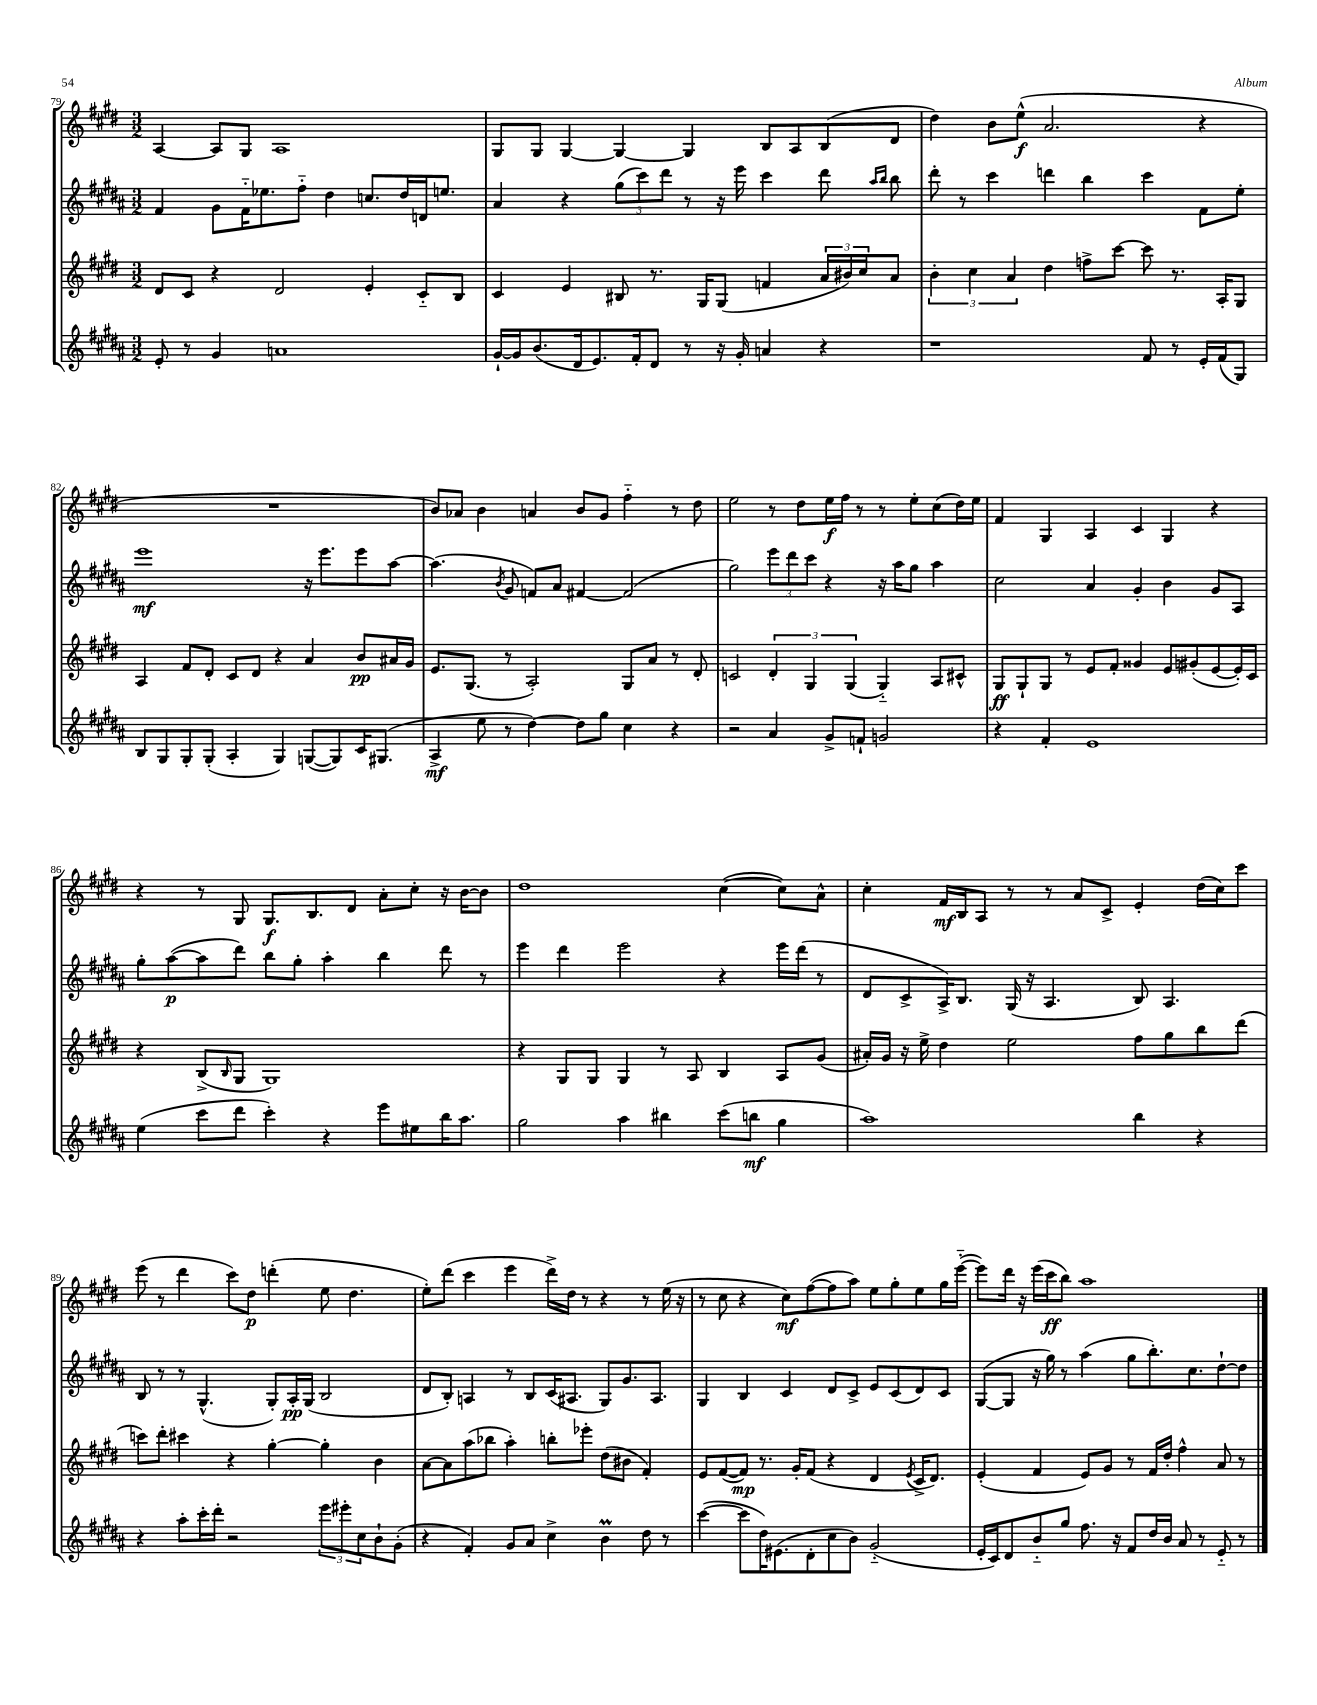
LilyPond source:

<<
\new StaffGroup <<
\new Staff = "s0" {
    \clef treble \key e \major \numericTimeSignature \time 3/2
    a4~ a8 gis8 a1 |
    gis8 gis8 gis4~ gis4~ gis4 b8 a8 b8( dis'8 |
    dis''4) b'8 e''8-^\f( a'2. r4 |
    R1. |
    b'8) aes'8 b'4 a'4 b'8 gis'8 fis''4-_ r8 dis''8 |
    e''2 r8 dis''8 e''16\f fis''16 r8 r8 e''8-. cis''8( dis''16) e''16 |
    fis'4 gis4 a4 cis'4 gis4 r4 |
    r4 r8 gis8 gis8.\f b8. dis'8 a'8-. cis''8-. r16 b'16~ b'8 |
    dis''1 cis''4~( cis''8) a'8-^ |
    cis''4-. fis'16\mf b16 a8 r8 r8 a'8 cis'8-> e'4-. dis''16( cis''16) cis'''8 |
    e'''8( r8 dis'''4 cis'''8) dis''8\p d'''4-.( e''8 dis''4. |
    e''8-.) dis'''8( cis'''4 e'''4 dis'''16->) dis''16 r8 r4 r8 e''16( r16 |
    r8 cis''8 r4 cis''8\mf) fis''8~( fis''8 a''8) e''8 gis''8-. e''8 gis''16 e'''16~-_( |
    e'''8) dis'''16 r16 e'''16( cis'''16\ff b''8) a''1 \bar "|." |
}
\new Staff = "s1" {
    \clef treble \key b \major \numericTimeSignature \time 3/2
    fis'4 gis'8 fis'16-_ ees''8. fis''8-_ dis''4 c''8. dis''16 d'16 e''8. |
    ais'4 r4 \tuplet 3/2 { gis''8( cis'''8) dis'''8 } r8 r16 e'''16 cis'''4 dis'''8 \grace { ais''16 b''16 } b''8 |
    dis'''8-. r8 cis'''4 d'''4 b''4 cis'''4 fis'8 e''8-. |
    e'''1\mf r16 e'''8. e'''8 ais''8~ |
    ais''4.( \acciaccatura { b'8 } gis'8 f'8) ais'8 fis'4~ fis'2( |
    gis''2) \tuplet 3/2 { e'''8 dis'''8 cis'''8 } r4 r16 ais''16 gis''8 ais''4 |
    cis''2 ais'4 gis'4-. b'4 gis'8 ais8 |
    gis''8-. ais''8~\p( ais''8 dis'''8) b''8 gis''8-. ais''4-. b''4 dis'''8 r8 |
    e'''4 dis'''4 e'''2 r4 e'''16 dis'''16( r8 |
    dis'8 cis'8-> ais16->) b8. gis16( r16 ais4. b8) ais4. |
    b8 r8 r8 gis4.-^( gis8-.) ais16-.\pp gis16( b2 |
    dis'8 b8-.) a4 r8 b8 cis'16( ais8. gis8) gis'8. ais8. |
    gis4 b4 cis'4 dis'8 cis'8-> e'8 cis'8( dis'8) cis'8 |
    gis8~( gis8 r16 gis''16) r8 ais''4( gis''8 b''8.-.) cis''8. dis''8~-! dis''8 \bar "|." |
}
\new Staff = "s2" {
    \clef treble \key e \major \numericTimeSignature \time 3/2
    dis'8 cis'8 r4 dis'2 e'4-. cis'8-_ b8 |
    cis'4 e'4 bis8 r8. gis16 gis8( f'4 \tuplet 3/2 { a'16 bis'16) cis''16 } a'8 |
    \tuplet 3/2 { b'4-. cis''4 a'4 } dis''4 f''8-> cis'''8~ cis'''8 r8. a16-. gis8 |
    a4 fis'8 dis'8-. cis'8 dis'8 r4 a'4 b'8\pp ais'16 gis'16 |
    e'8. gis8.( r8 a2-.) gis8 a'8 r8 dis'8-. |
    c'2 \tuplet 3/2 { dis'4-. gis4 gis4( } gis4-_) a8 cis'8-^ |
    gis8\ff gis8-! gis8 r8 e'8 fis'8-. gisis'4 e'8 gis'8-.( e'8~ e'16-.) cis'16 |
    r4 b8->( \grace { b16 } gis8 gis1) |
    r4 gis8 gis8 gis4 r8 a8 b4 a8 gis'8( |
    ais'16-.) gis'16 r16 e''16-> dis''4 e''2 fis''8 gis''8 b''8 dis'''8( |
    c'''8) dis'''8-. cis'''4 r4 gis''4~-. gis''4-. b'4 |
    a'8~ a'8 a''8( bes''8 a''4-.) b''8-. ees'''8-. dis''8( bis'8 fis'4-.) |
    e'8 fis'8~( fis'8\mp) r8. gis'16-. fis'8( r4 dis'4 \acciaccatura { e'8 } cis'16-> dis'8.) |
    e'4-.( fis'4 e'8) gis'8 r8 fis'16 dis''16-. fis''4-^ a'8 r8 \bar "|." |
}
\new Staff = "s3" {
    \clef treble \key b \major \numericTimeSignature \time 3/2
    e'8-. r8 gis'4 a'1 |
    gis'16~-! gis'16 b'8.( dis'16 e'8.) fis'16-. dis'8 r8 r16 gis'16-. a'4 r4 |
    r1 fis'8 r8 e'16-. fis'16( gis8) |
    b8 gis8 gis8-. gis8-.( ais4-. gis4) g8~( g8) cis'16 gis8.( |
    ais4->\mf e''8 r8 dis''4~) dis''8 gis''8 cis''4 r4 |
    r2 ais'4 gis'8-> f'8-! g'2 |
    r4 fis'4-. e'1 |
    e''4( cis'''8 dis'''8 cis'''4-.) r4 e'''8 eis''8 b''16 ais''8. |
    gis''2 ais''4 bis''4 cis'''8( b''8\mf gis''4 |
    ais''1) b''4 r4 |
    r4 ais''8-. cis'''16-. dis'''16-. r2 \tuplet 3/2 { e'''8 eis'''8-. cis''8 } b'8-! gis'8-.( |
    r4 fis'4-.) gis'8 ais'8 cis''4-> b'4\prall dis''8 r8 |
    cis'''4~( cis'''8 dis''16) eis'8.( dis'8-. cis''8 b'8) gis'2-_( |
    e'16-. cis'16) dis'8 b'8-_ gis''8 fis''8. r16 fis'8 dis''16 b'16 ais'8 r8 e'8-_ r8 \bar "|." |
}
>>
>>
\layout { \context { \Score currentBarNumber = #79 } }
